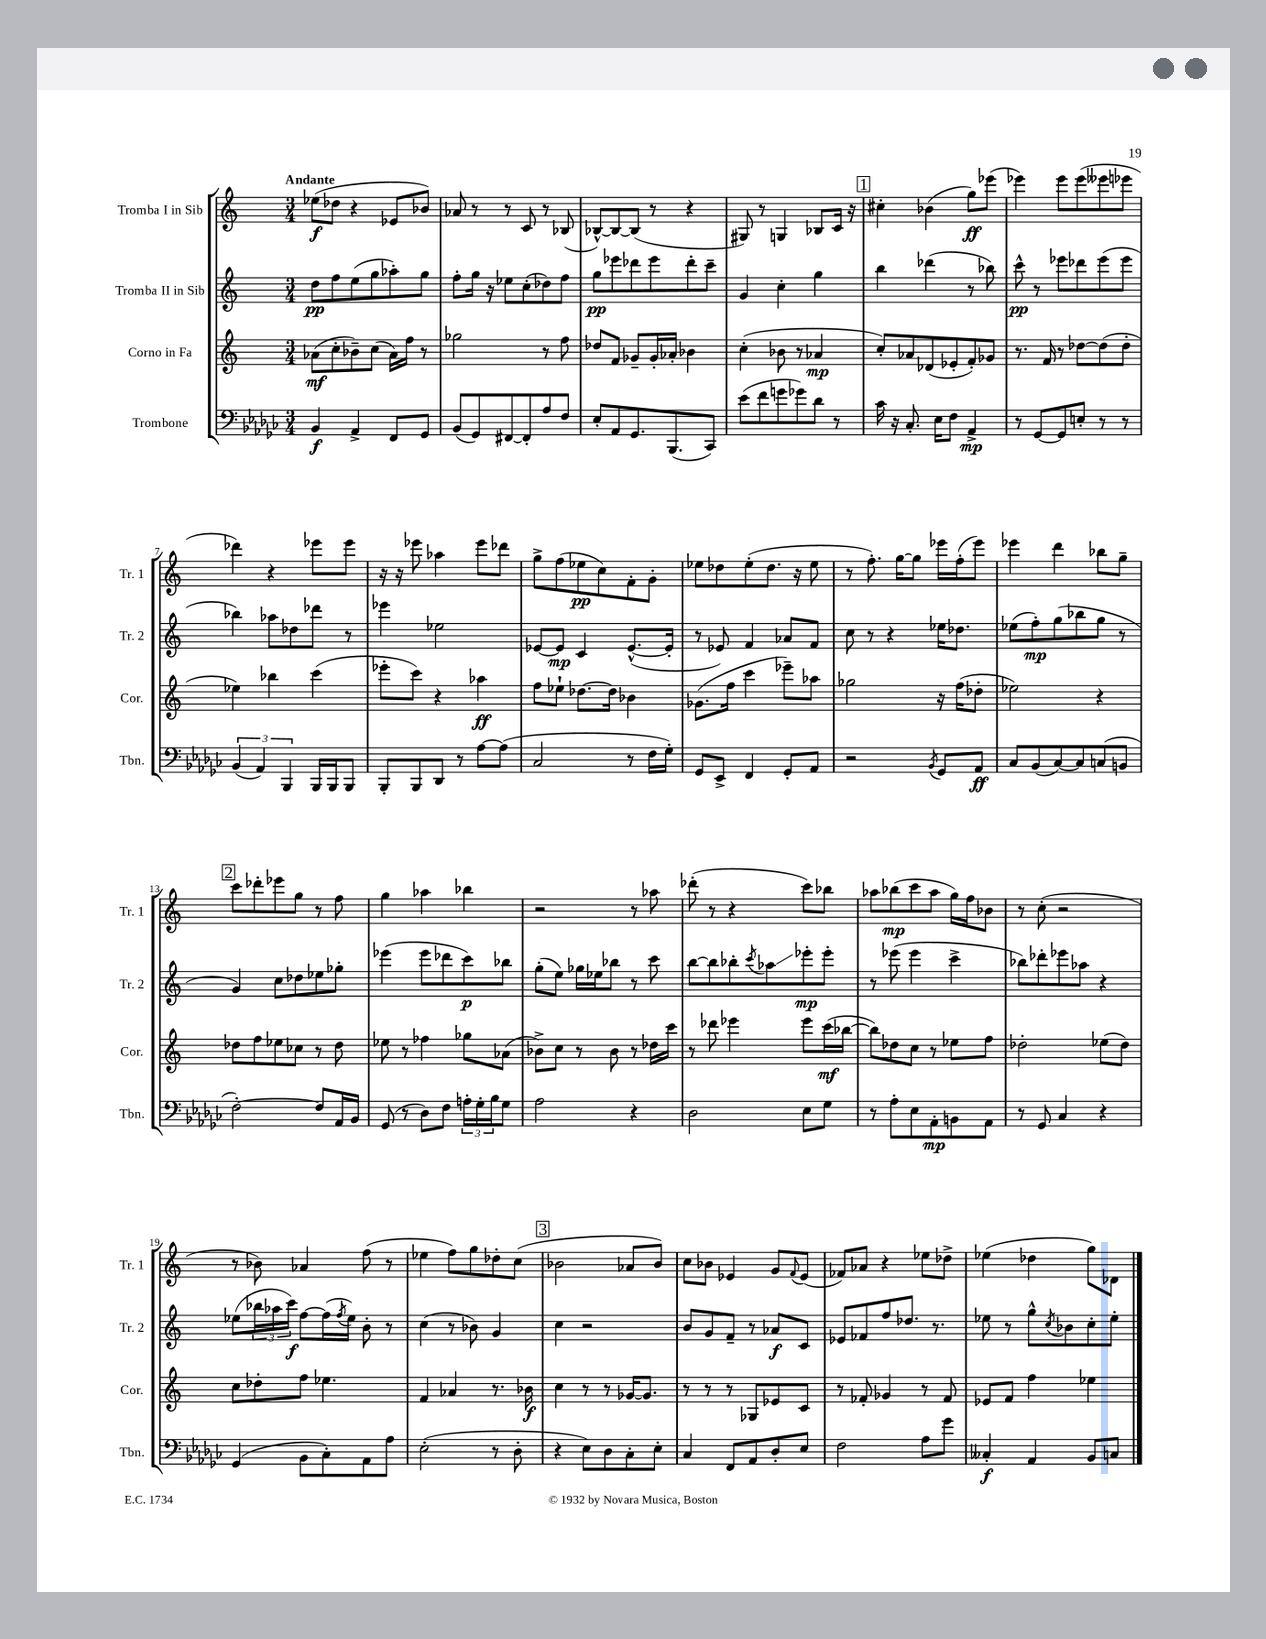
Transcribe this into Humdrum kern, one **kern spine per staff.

**kern	**kern	**kern	**kern
*staff4	*staff3	*staff2	*staff1
*clefF4	*clefG2	*clefG2	*clefG2
*k[b-e-a-d-g-c-]	*k[]	*k[]	*k[]
*M3/4	*M3/4	*M3/4	*M3/4
4BB-/	(8a-\L	8dd\L	(8ee-\L
.	8cc'\	8ff\	8dd-\J
4AA-^/	8b-~\)	(8ee\	4r
.	(8cc\J	8gg\	.
8FF/L	16a-\LL)	8aa-'\)	8e-/L
.	16ff\JJ	.	.
8GG-/J	8r	8gg\J	8b-/J)
=	=	=	=
(8BB-/L	2gg-\	8ff'\L	8a-/
8GG-/)	.	16gg\Jk	8r
.	.	16r	.
[8FF#/	.	8ee-\L	8r
8FF#'/]	.	(8cc'\	8c/
8A-/	8r	8dd-\)	8r
8F/J	8ff\	8ff\J	(8B-/
=	=	=	=
8E-'/L	8dd-/L	8gg\L	[8B-^^/L)
8AA-/	8f/J	8eee-\	8B-/_
8.GG-/	8g-~/L	8ddd-\	(8B-/]J
.	16g-'/L	8eee-\	8r
(8.BBB-/	16a-'/JJ	.	.
.	4b-\	8ddd-'\	4r
8CC-/J)	.	8ccc~\J	.
=	=	=	=
(8e-\L	(4cc'\	4g/	8G#/)
8f\	.	.	8r
8g\	8b-\	4cc'\	4G/
8g-\)	8r	.	.
8d-\J	4a-/	4gg\	8B-/L
8r	.	.	16c/Jk
.	.	.	16r
=	=	=	=
16c-\	8cc'/L)	4bb\	4cc#'\
16r	.	.	.
8.C-'/	8a-/	.	.
.	(8d-/	(4ddd-\	(4b-\
16E-\LK	.	.	.
8F\J	8e-'/	.	.
4AA-^/	8f'/)	8r	8gg\L)
.	8g-/J	8bb-\)	(8eee-\J
=	=	=	=
8r	8.r	8ccc^^\	4eee-\)
[8GG-/L	.	8r	.
.	16f/	.	.
8GG-/]	8r	8eee-\L	8eee-\L
8E'/J	[8dd-\L	8ddd-\	(8eee-\
8r	(8dd-\]	(8eee-\	8eee--\
8r	8dd-'\J	8eee-\J	8eee-\J
=	=	=	=
(6BB-/	4ee-\)	4bb-\)	4ddd-\)
6AA-/)	.	.	.
.	4bb-\	8aa-\L	4r
6BBB-/	.	.	.
.	.	8dd-\	.
16BBB-/LL	(4ccc\	8ddd-\J	8eee-\L
16BBB-/J	.	.	.
8BBB-/J	.	8r	8eee-\J
=	=	=	=
8BBB-'/L	8eee-'\L	4eee-\	16r
.	.	.	16r
8BBB-/	8ccc\J)	.	8eee-\
8DD-/J	4r	2ee-\	4aa-\
8r	.	.	.
[8A-\L	4aa-\	.	8eee-\L
(8A-\]J	.	.	8ddd-\J
=	=	=	=
2C-/	8ff\L	[8e-/L	8gg^\L
.	8ee-`\J	8e-/]J	(8ff\
.	[8.dd-\L	4c/	8ee-\
.	.	.	8cc\)
.	16dd-\]Jk	.	.
8r	4b-\	([8.e-^^/L	8f'\
16F\LL	.	.	8g'\J
16G-'\JJ)	.	16e-'/]Jk	.
=	=	=	=
8GG-/L	(8.g-\L	8r	8ee-\L
8EE-^/J	.	8e-/)	8dd-\
.	16ff\Jk	.	.
4FF/	4ccc\	4f/	(8ee-'\
.	.	.	8.dd-\J
8GG-'/L	8eee-~\L)	8a-/L	.
.	.	.	16r
8AA-/J	8aa-\J	8f/J	8ee-\
=	=	=	=
2r	2gg-\	8cc\	8r
.	.	8r	8.ff'\)
.	.	4r	.
.	.	.	[16gg\LK
.	.	.	8gg\]J
8qBB-/	.	.	.
8GG-/L	16r	16ee-\LK	16eee-\LL
.	(16ff\LK	8.dd-\J	(16ff'\J
8AA-/J	8dd-'\J	.	8eee-\J)
=	=	=	=
8C-/L	2ee-\)	(8ee-\L	4eee-\
(8BB-/	.	8ff'\)	.
[8C-/)	.	(8gg\	4ddd\
8C-/]	.	8bb-\	.
(8C/	4r	8gg\J	8bb-\L
8BB/J	.	8r	8gg~\J
=	=	=	=
[2F'\)	8dd-\L	4g/)	8ccc\L
.	8ff\	.	8ddd-'\
.	8ee-\	8cc\L	8eee-\
.	8cc-\J	8dd-\	8gg\J
8F/]L	8r	8ee-\	8r
16AA-/L	8dd-\	8gg-'\J	8ff\
16BB-/JJ	.	.	.
=	=	=	=
(8GG-/	8ee-\	(4eee-\	4gg\
8r	8r	.	.
8D-\L)	4ff-\	8eee-\L	4aa-\
8F\J	.	8ddd-\	.
24A'\LL	8gg-\L	8ccc\)	4bb-\
24G-'\	.	.	.
24B-\J	.	.	.
8G-\J	(8a-\J	8bb-\J	.
=	=	=	=
2A-\	8b-^\L)	(8gg'\L	2r
.	8cc\J	8ee\J)	.
.	8r	16gg-\LL	.
.	.	16ee-\J	.
.	8b-\	8bb-\J	.
4r	8r	8r	8r
.	16dd-\LL	8ccc\	8aa-\
.	16ccc\JJ	.	.
=	=	=	=
2D-\	8r	[8bb\L	(8ddd-'\
.	8ddd-\	8bb\]	8r
.	4eee-\	8bb-'\	4r
.	.	8qccc/	.
.	.	8aa-\	.
8E-\L	8eee-\L	8eee-'\	8ccc\L)
8G-\J	(16ccc\L	8eee-'\J	8bb-\J
.	[16bb-\JJ	.	.
=	=	=	=
8r	8bb-\]L)	8r	8aa-\L
8A-'\L	8dd-\	(8eee-\	(8bb-\
8E-\	8cc\J	4eee-\	8ccc\
8AA-'\	8r	.	8aa-\J
8BB\	8ee-\L	4ccc^\	16gg\LL)
.	.	.	16ff\J
8AA-\J	8ff\J	.	8b-\J
=	=	=	=
8r	2dd-'\	8bb-\L)	8r
8GG-/	.	8ddd-'\	(8cc'\
4C-/	.	8eee-\	2r
.	.	8aa-\J	.
4r	(8ee-\L	4r	.
.	8dd-\J)	.	.
=	=	=	=
(4GG-/	8cc\L	(8ee-\L	8r
.	8dd-'\	24bb-\L	8b-\)
.	.	24aa-\	.
.	.	24ccc\JJ)	.
8BB-\L	8ff\J	[8ff\L	4a-/
8C-'\)	4.ee-\	(16ff\]L	.
.	.	8qff/	.
.	.	16ee-\JJ)	.
8AA-\	.	8b'\	(8ff\
8A-\J	.	8r	8r
=	=	=	=
(2E-'\	4f/	(4cc\	4ee-\
.	4a-/	8r	8ff\L)
.	.	8b-\)	8gg\
8r	8.r	4g/	8dd-'\
8D-'\	.	.	(8cc\J
.	16b-\	.	.
=	=	=	=
4r	4cc\	4cc\	2b-\
8E-\L)	8r	2r	.
8D-\	8r	.	.
8C-'\	[16g-/LK	.	8a-/L
.	8.g-/]J	.	.
8E-'\J	.	.	8b-/J)
=	=	=	=
4C-/	8r	8b/L	8cc\L
.	8r	8g/	8b-\J
8FF/L	8r	8f~/J	4e-/
8AA-/	8G-/L	8r	.
8D-'/	8e-/	8a-/L	8g/L
.	.	.	8qqf/
8E-/J	8c/J	8c/J	(8e-/J
=	=	=	=
2F\	8r	8e-/L	8f-/L)
.	8f-'/	8f-/	8a-/J
.	4g-/	8ff/	4r
.	.	8.dd-/J	.
8A-\L	8r	.	8ee-\L
.	.	8.r	.
8g-\J	8f-/	.	8dd-^\J
=	=	=	=
4C--'/	8e-/L	8ee-\	(4ee-\
.	8f/J	8r	.
4AA-/	4ff\	8gg^^\L	4dd-\
.	.	8qcc/	.
.	.	8b-\	.
8BB-/L	4ee-\	8cc'\	8gg\L)
8C/J	.	8ee-'\J	8d-\J
==	==	==	==
*-	*-	*-	*-
